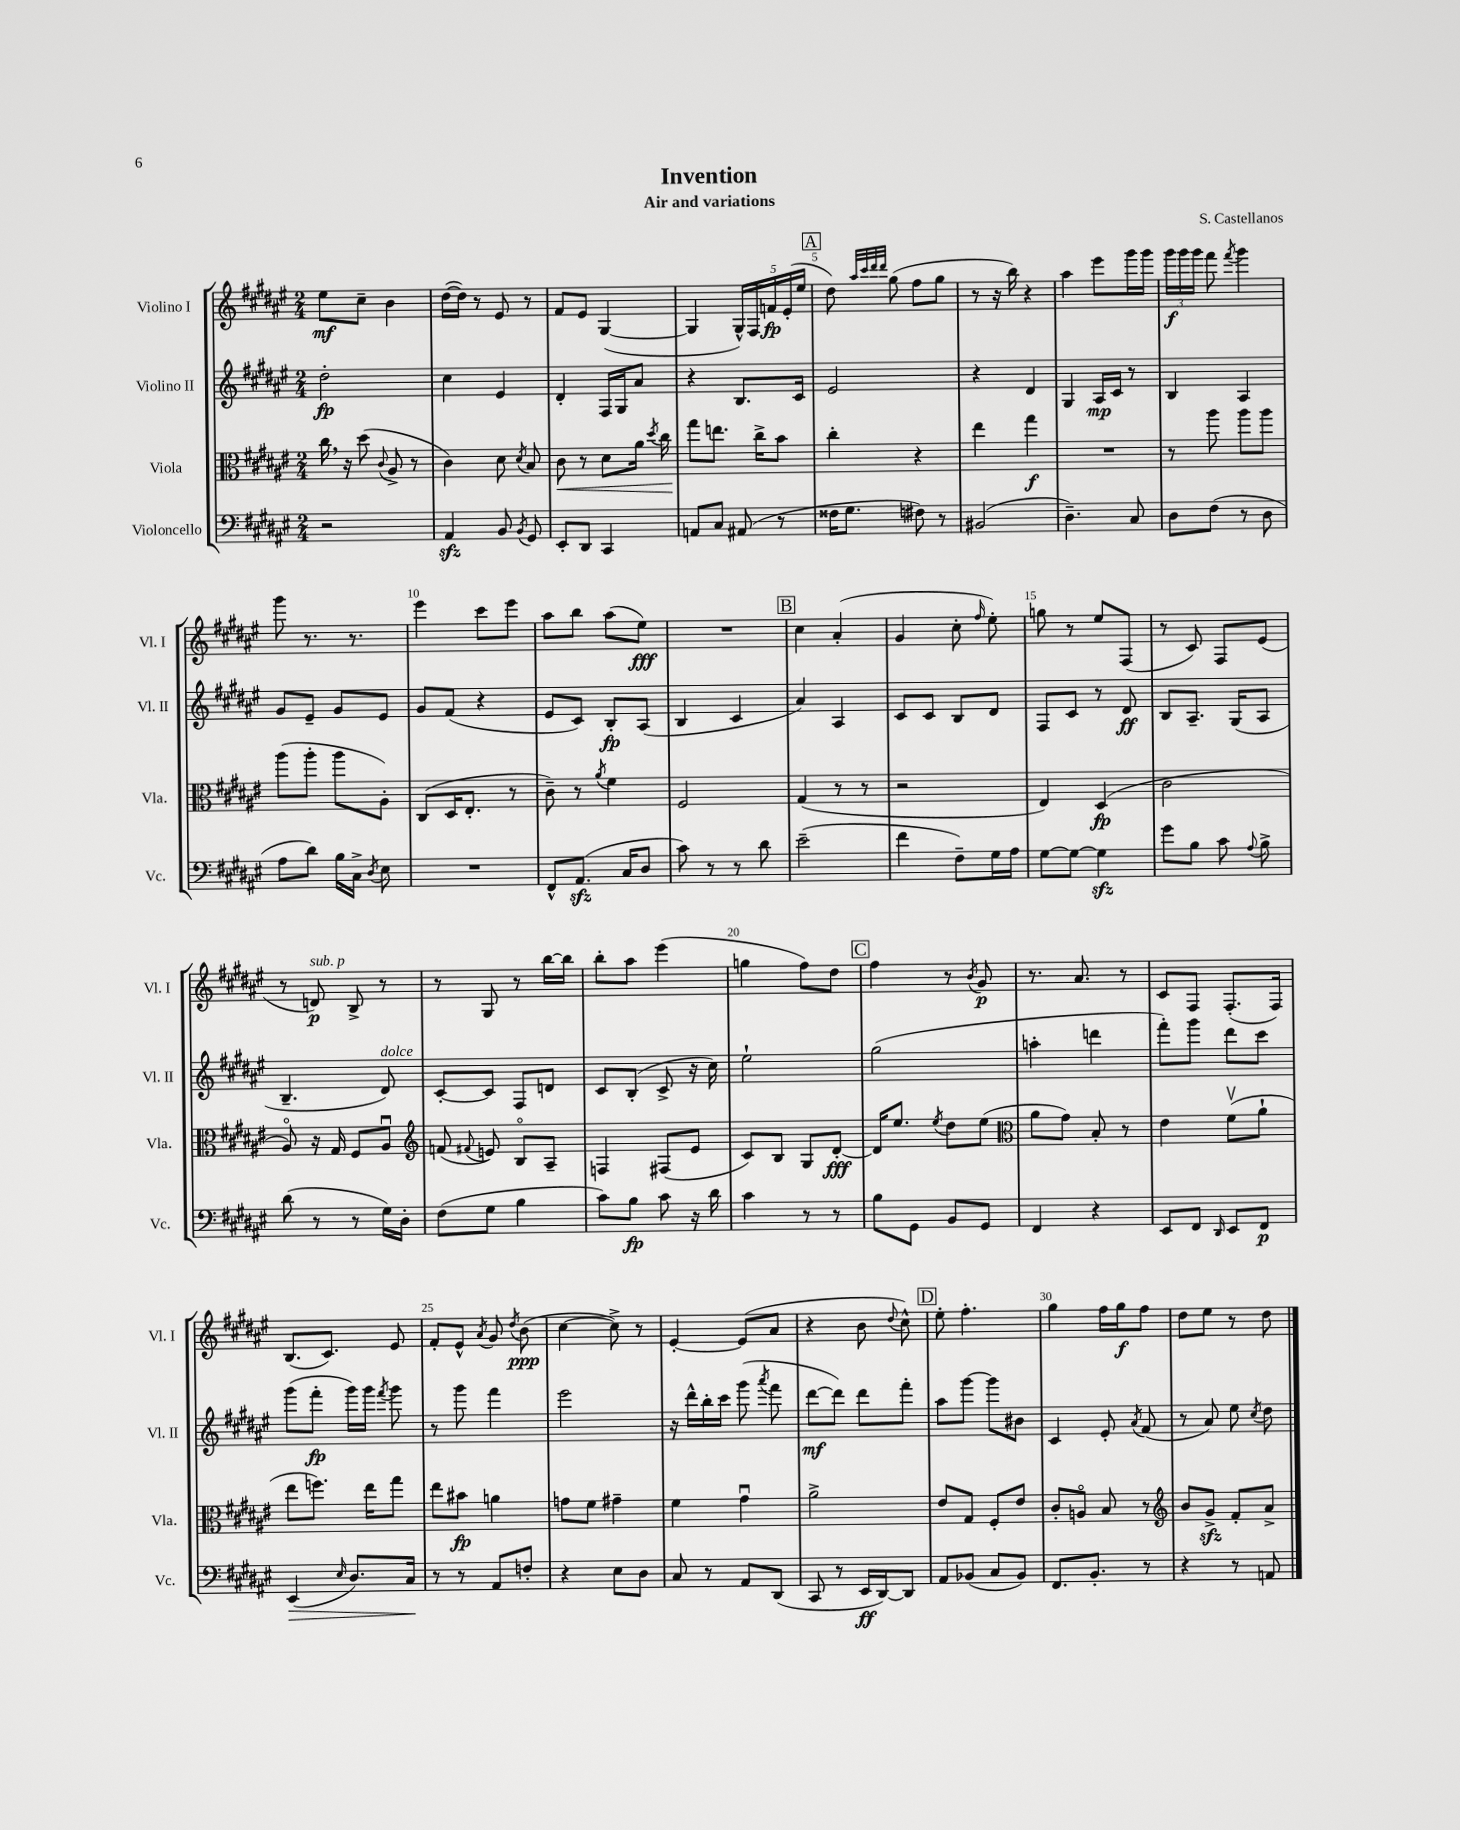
\header { title = "Invention" composer = "S. Castellanos" subtitle = "Air and variations" }
<<
\new StaffGroup <<
\new Staff = "s0" \with { instrumentName = "Violino I" shortInstrumentName = "Vl. I" } {
    \clef treble \key fis \major \numericTimeSignature \time 2/4
    \autoBeamOff eis''8[\mf cis''8]-- b'4 |
    dis''16[~( dis''16]) r8 eis'8 r8 |
    fis'8[ eis'8] gis4~( |
    gis4 \tuplet 5/4 { gis16[-^) fis16 f'16\fp eis'16-.( eis''16] } |
    \mark \markup { \box "A" } dis''8) \grace { ais''32[ cis'''32 dis'''32 dis'''32] } gis''8( fis''8[ gis''8] |
    r8 r16 b''16) r4 |
    ais''4 eis'''8[ gis'''16 gis'''16] |
    \tuplet 3/2 { gis'''16[\f gis'''16 gis'''16] } fis'''8 \acciaccatura { fis'''8 } gis'''4 |
    gis'''8 r8. r8. |
    eis'''4 cis'''8[ eis'''8] |
    ais''8[ b''8] ais''8[( eis''8]\fff) |
    R2 |
    \mark \markup { \box "B" } cis''4 ais'4-.( |
    gis'4 cis''8-. \grace { fis''16 } eis''8-.) |
    g''8 r8 eis''8[ fis8]( |
    r8 cis'8) fis8[ eis'8]( |
    r8 d'8\p^\markup { \italic "sub. p" }) b8-> r8 |
    r8 gis8 r8 b''16[~ b''16] |
    b''8[-. ais''8] eis'''4( |
    g''4 fis''8[) dis''8] |
    \mark \markup { \box "C" } fis''4 r8 \acciaccatura { b'8 } gis'8\p |
    r8. ais'8. r8 |
    cis'8[ fis8] fis8.[-.( fis16]) |
    b8.[( cis'8.]) eis'8 |
    fis'8[-. eis'8]-^ \acciaccatura { ais'8 } gis'8 \acciaccatura { dis''8 } b'8\ppp( |
    cis''4~ cis''8->) r8 |
    eis'4~-. eis'8[( ais'8] |
    r4 b'8 \appoggiatura { dis''8 } cis''8-^) |
    \mark \markup { \box "D" } eis''8-. fis''4.-. |
    gis''4 fis''16[ gis''16\f fis''8] |
    dis''8[ eis''8] r8 dis''8 \bar "|." |
}
\new Staff = "s1" \with { instrumentName = "Violino II" shortInstrumentName = "Vl. II" } {
    \clef treble \key fis \major \numericTimeSignature \time 2/4
    \autoBeamOff dis''2-.\fp |
    cis''4 eis'4 |
    dis'4-. fis16[ gis16 ais'8] |
    r4 b8.[ cis'16] |
    \mark \markup { \box "A" } eis'2 |
    r4 dis'4 |
    gis4 ais16[\mp cis'16] r8 |
    b4 ais4 |
    gis'8[ eis'8]-- gis'8[ eis'8] |
    gis'8[ fis'8]( r4 |
    eis'8[ cis'8]) b8[-.\fp ais8]( |
    b4 cis'4 |
    \mark \markup { \box "B" } ais'4) ais4 |
    cis'8[ cis'8] b8[ dis'8] |
    fis8[ cis'8] r8 dis'8\ff |
    b8[ ais8.]-- gis16[( ais8] |
    b4.-- dis'8^\markup { \italic "dolce" }) |
    cis'8[~-. cis'8] fis8[ d'8] |
    cis'8[ b8]-.( cis'8-> r16 cis''16) |
    eis''2-! |
    \mark \markup { \box "C" } gis''2( |
    a''4-. d'''4 |
    fis'''8[-.) gis'''8] dis'''8[ cis'''8] |
    gis'''8[( fis'''8]-.\fp gis'''16[) gis'''16] \acciaccatura { fis'''8 } gis'''8 |
    r8 gis'''8 fis'''4 |
    eis'''2 |
    r16 dis'''16[-^ b''16-. cis'''16] gis'''8( \acciaccatura { ais'''8 } fis'''8 |
    dis'''8[~\mf dis'''8]) dis'''8[ fis'''8]-. |
    \mark \markup { \box "D" } ais''8[ gis'''8]~ gis'''8[ bis'8] |
    cis'4 eis'8-. \acciaccatura { ais'8 } fis'8( |
    r8 ais'8) eis''8 \acciaccatura { cis''8 } dis''8 \bar "|." |
}
\new Staff = "s2" \with { instrumentName = "Viola" shortInstrumentName = "Vla." } {
    \clef alto \key fis \major \numericTimeSignature \time 2/4
    \autoBeamOff cis''16 \breathe r16 dis''8( \appoggiatura { cis'8 } ais8-> r8 |
    cis'4) dis'8 \acciaccatura { dis'8 } b8 |
    cis'8\< r8 dis'8[ ais'16] \acciaccatura { dis''8 } cis''16 |
    gis''8[\! e''8.] cis''16[-> b'8] |
    \mark \markup { \box "A" } cis''4-. r4 |
    eis''4 gis''4\f |
    R2 |
    r8 ais''8 ais''8[ ais''8] |
    ais''8[( ais''8]-. ais''8[ ais8]-.) |
    cis8[( dis16 eis8.]-. r8 |
    cis'8--) r8 \acciaccatura { ais'8 } fis'4 |
    fis2 |
    \mark \markup { \box "B" } gis4( r8 r8 |
    r2 |
    eis4) dis4\fp( |
    cis'2 |
    ais8\flageolet) r16 gis16 fis8[ ais8]\downbow |
    \clef treble f'8( \appoggiatura { fis'8 } e'8) b8[\flageolet ais8]-- |
    f4 fis8[( eis'8] |
    cis'8[) b8] gis8[ dis'8]~-.\fff |
    \mark \markup { \box "C" } dis'16[ eis''8.] \acciaccatura { eis''8 } dis''8[ eis''8]( |
    \clef alto ais'8[ gis'8]) b8-. r8 |
    eis'4 fis'8[\upbow( ais'8]-! |
    eis''8[ f''8.]) eis''16[ gis''8] |
    eis''8[ bis'8]\fp a'4 |
    g'8[ fis'8] gis'4-- |
    fis'4 gis'4\downbow |
    ais'2-> |
    \mark \markup { \box "D" } eis'8[ gis8] fis8[-. eis'8] |
    cis'8[-. a8]\flageolet b8 r8 |
    \clef treble b'8[ gis'8]->\sfz fis'8[-. ais'8]-> \bar "|." |
}
\new Staff = "s3" \with { instrumentName = "Violoncello" shortInstrumentName = "Vc." } {
    \clef bass \key fis \major \numericTimeSignature \time 2/4
    \autoBeamOff r2 |
    ais,4\sfz b,8 \acciaccatura { b,8 } gis,8 |
    eis,8[-. dis,8] cis,4 |
    a,8[ cis8] ais,8( r8 |
    \mark \markup { \box "A" } fisis16[ gis8.] fis8) r8 |
    bis,2( |
    dis4.--) cis8 |
    dis8[ fis8]( r8 dis8 |
    ais8[ dis'8]) b16[ cis16]-> \acciaccatura { dis8 } eis8 |
    R2 |
    fis,8[-^ ais,8.]\sfz( cis16[ dis8] |
    cis'8) r8 r8 dis'8 |
    \mark \markup { \box "B" } eis'2--( |
    fis'4 fis8[--) gis16 ais16] |
    gis8[~ gis8]~ gis4\sfz |
    gis'8[ b8] cis'8 \appoggiatura { ais8 } b8-> |
    dis'8( r8 r8 gis16[) dis16]-. |
    fis8[( gis8] b4 |
    cis'8[) b8]\fp cis'8 r16 dis'16 |
    cis'4 r8 r8 |
    \mark \markup { \box "C" } b8[ gis,8] b,8[ gis,8] |
    fis,4 r4 |
    eis,8[ fis,8] \grace { dis,16 } eis,8[ fis,8]\p |
    eis,4\>( \grace { eis16 } dis8.[) cis16]\! |
    r8 r8 ais,8[ f8]-. |
    r4 eis8[ dis8] |
    cis8 r8 ais,8[ dis,8]( |
    cis,8 r8 eis,16[\ff dis,16~) dis,8] |
    \mark \markup { \box "D" } ais,8[ bes,8]( cis8[ bes,8]) |
    fis,8.[ b,8.]-. r8 |
    r4 r8 a,8 \bar "|." |
}
>>
>>
\layout { \context { \Score \override BarNumber.break-visibility = ##(#f #t #t) barNumberVisibility = #(every-nth-bar-number-visible 5) } }
